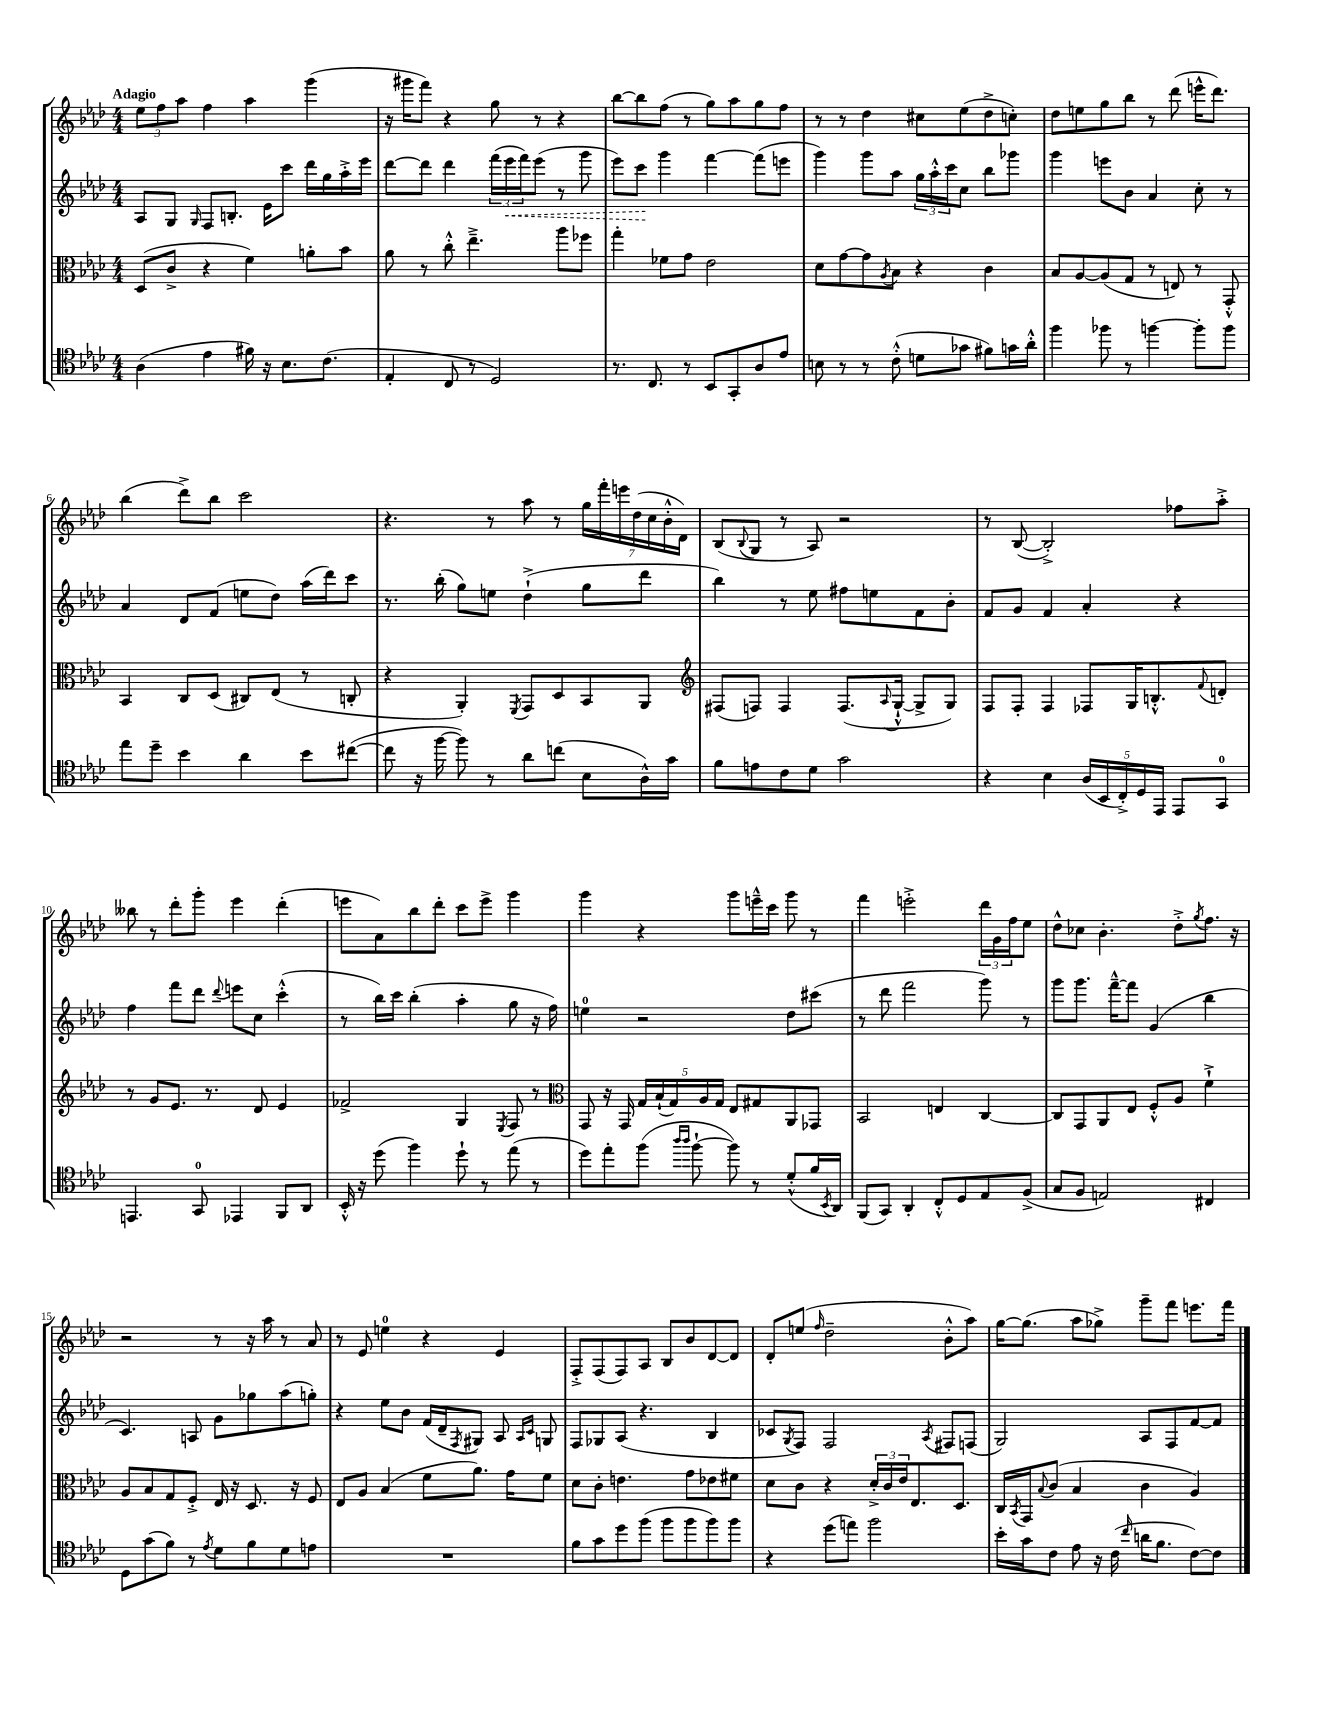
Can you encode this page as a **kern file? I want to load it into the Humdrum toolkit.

**kern	**kern	**kern	**kern
*staff4	*staff3	*staff2	*staff1
*clefC4	*clefC3	*clefG2	*clefG2
*k[b-e-a-d-]	*k[b-e-a-d-]	*k[b-e-a-d-]	*k[b-e-a-d-]
*M4/4	*M4/4	*M4/4	*M4/4
(4A-\	(8D-/L	8A-/L	12ee-\L
.	.	.	12ff\
.	8c^/J	8G/J	.
.	.	.	12aa-\J
.	.	16qqG/	.
4e-\	4r	8F/L	4ff\
.	.	8.B'/J	.
16f#\)	4f\)	.	4aa-\
16r	.	16e-\LK	.
8.B-\L	.	8ccc\J	.
.	8a'\L	16ddd-\LL	(4ggg\
(8.c\J	.	16gg\	.
.	8b-\J	16aa-'^\	.
.	.	16eee-\JJ	.
=	=	=	=
4E-'/	8a-\	[8ddd-\L	16r
.	.	.	16ggg#\LK
.	8r	8ddd-\]J	8fff\J)
8C/	8cc'^^\	4ddd-\	4r
8r	4.ee-~^\	.	.
2D-/)	.	(24fff\LL	8gg\
.	.	24eee-\	.
.	.	24fff\J)	.
.	.	(8eee-\J	8r
.	8aa-\L	8r	4r
.	8ff-\J	8ggg\	.
=	=	=	=
8.r	4gg'\	8eee-\L)	[8bb-\L
.	.	8ccc\J	8bb-\]
8.C/	.	.	.
.	8f-\L	4ggg\	(8ff\J
8r	8g\J	.	8r
8BB-/L	2e-\	[4fff\	8gg\L)
8GG'/	.	.	8aa-\
8A-/	.	(8fff\]L	8gg\
8e-/J	.	8eee\J	8ff\J
=	=	=	=
8B\	8d-\L	4ggg\)	8r
8r	[8g\	.	8r
8r	8g\]	8ggg\L	4dd-\
.	8qA-/	.	.
(8c'^^\	8B-\J	8aa-\J	.
8d\L	4r	24gg\LL	8cc#\L
.	.	24aa-'^^\	.
.	.	24ccc\J	.
8g-\J	.	8cc\J	(8ee-\
8f#\L)	4c\	8bb-\L	8dd-^\
16g\L	.	8ggg-\J	8cc'\J)
16a-'^^\JJ	.	.	.
=	=	=	=
4ff\	8B-/L	4ggg\	8dd-\L
.	[8A-/	.	8ee\
8ff-\	(8A-/]	8eee\L	8gg\
8r	8G/J	8b-\J	8bb-\J
[4ff\	8r	4a-/	8r
.	8E/)	.	(8ddd-\
8ff'\]L	8r	8cc'\	16eee^^\LK
.	.	.	8.ddd-\J)
8ff\J	8GG'^^/	8r	.
=	=	=	=
8ee-\L	4BB-/	4a-/	(4bb-\
8dd-~\J	.	.	.
4b-\	8C/L	8d-/L	8ddd-^\L)
.	(8D-/J	(8f/J	8bb-\J
4a-\	8C#/L)	8ee\L	2ccc\
.	(8E-/J	8dd-\J)	.
8b-\L	8r	(16aa-\LL	.
.	.	16ddd-\J)	.
([8cc#\J	8C'/	8ccc\J	.
=	=	=	=
8cc#\]	4r	8.r	4.r
16r	.	.	.
[16ff\	.	(16bb-'\	.
8ff\])	4AA-'/)	8gg\L)	.
8r	.	8ee\J	8r
.	8qFF/	.	.
8a-\L	8GG/L	(4dd-`^\	8aa-\
(8cc\J	8D-/	.	8r
8B-\L	8BB-/	8gg\L	28gg\LL
.	.	.	28fff'\
.	.	.	28eee\
.	.	.	(28dd-\
16A-^^\L)	8AA-/J	8ddd-\J	.
.	.	.	28cc\
.	.	.	28b-'^^\
16g\JJ	.	.	.
.	.	.	28d-\JJ)
=	=	=	=
*	*clefG2	*	*
8f\L	(8F#/L	4bb-\)	(8B-/L
.	.	.	8qqB-/
8e\	8F/J)	.	8G/J
8c\	4F/	8r	8r
8d-\J	.	8ee-\	8A-/)
2g\	(8.F/L	8ff#\L	2r
.	.	8ee\	.
.	8qqA-/	.	.
.	[16G`^^/Jk	.	.
.	8G^/]L	8f\	.
.	8G/J)	8b-'\J	.
=	=	=	=
4r	8F/L	8f/L	8r
.	8F'/J	8g/J	([8B-/
4B-\	4F/	4f/	2B-'^/])
(20A-/LL	8F-/L	4a-'/	.
20BB-/	.	.	.
20C'^/)	.	.	.
.	16G/K	.	.
20D-/	.	.	.
.	8.B'^^/	.	.
20EE-/JJ	.	.	.
8EE-/L	.	4r	8ff-\L
.	8qqf/	.	.
8GG/J	8d'/J	.	8aa-'^\J
=	=	=	=
4.EE/	8r	4ff\	8bb--\
.	8g/L	.	8r
.	8.e-/J	8fff\L	8ddd-'\L
8GG/	.	8ddd-\J	8ggg'\J
.	8.r	.	.
.	.	8qqddd-/	.
4EE-/	.	8eee\L	4eee-\
.	8d-/	8cc\J	.
8FF/L	4e-/	(4ccc'^^\	(4ddd-'\
8AA-/J	.	.	.
=	=	=	=
16BB-'^^/	2f-^/	8r	8eee\L
16r	.	.	.
(8dd-\	.	16bb-\LL)	8a-\)
.	.	16ccc\JJ	.
4ff\)	.	(4bb-'\	8bb-\
.	.	.	8ddd-'\J
8dd-`\	4G/	4aa-'\	8ccc\L
8r	.	.	8eee^\J
.	8qE-/	.	.
(8ee-\	8F/	8gg\	4ggg\
8r	8r	16r	.
.	.	16ff\)	.
=	=	=	=
*	*clefC3	*	*
8dd-\L)	8GG/	4ee\	4ggg\
8ee-'\	16r	.	.
.	16GG/	.	.
(8ff\J	20G/LL	2r	4r
.	(20B-`/	.	.
.	20G/)	.	.
16qqaa-/LL	.	.	.
16qqaa-/JJ	.	.	.
[8ff`\	.	.	.
.	20A-/	.	.
.	20G/JJ	.	.
8ff\])	8E-/L	.	8ggg\L
8r	8G#/	.	16eee~^^\L
.	.	.	16ccc\JJ
(8d-'^^/L	8AA-/	8dd-\L	8ggg\
16f/L	8GG-/J	(8ccc#\J	8r
8qBB-/	.	.	.
16AA-/JJ)	.	.	.
=	=	=	=
(8FF/L	2BB-/	8r	4fff\
8GG/J)	.	8ddd-\	.
4AA-'/	.	2fff\	2eee'^\
8C'^^/L	4E/	.	.
8D-/	.	.	.
8E-/	[4C/	8ggg\)	24ddd-\LL
.	.	.	24g\
.	.	.	24ff\J
(8F^/J	.	8r	8ee-\J
=	=	=	=
8G/L	8C/]L	8ggg\L	8dd-^^\L
8F/J	8GG/	8.ggg\J	8cc-\J
2E/)	8AA-/	.	4.b-'\
.	.	[16fff~^^\LK	.
.	8E-/J	8fff\]J	.
.	8F'^^/L	(4g/	.
.	8A-/J	.	8dd-'^\L
.	.	.	8qgg/
4C#/	4f`^\	4bb-\	8.ff\J
.	.	.	16r
=	=	=	=
8D-\L	8A-/L	4.c/)	2r
(8g\	8B-/	.	.
8f\J)	8G/	.	.
8r	8F'^/J	8A/	.
8qe-/	.	.	.
8d-\L	16E-/	8g\L	8r
.	16r	.	.
8f\	8.D-/	8gg-\	16r
.	.	.	16aa-\
8d-\	.	(8aa-\	8r
.	16r	.	.
8e\J	8F/	8gg'\J)	8a-/
=	=	=	=
1r	8E-/L	4r	8r
.	8A-/J	.	8e-/
.	(4B-/	8ee-\L	4ee\
.	.	8b-\J	.
.	8f\L	(16f/LL	4r
.	.	16d-~/J	.
.	.	8qF/	.
.	8.a-\J)	8G#/J)	.
.	.	8A-/	4e-/
.	16g\LK	.	.
.	.	16qqA-/LL	.
.	.	16qqc/JJ	.
.	8f\J	8G/	.
=	=	=	=
8f\L	8d-\L	8F/L	8F'^/L
8g\	8c'\J	8G-/	(8F/
8dd-\	4.e\	(8A-/J	8F/)
(8ff\J	.	4.r	8A-/J
8ff\L	.	.	8B-/L
8ff\	8g\L	.	8b-/
8ff\)	8e-\	4B-/	[8d-/
8ff\J	8f#\J	.	8d-/]J
=	=	=	=
4r	8d-\L	8c-/L	8d-'/L
.	.	8qG/	.
.	8c\J	8F/J)	(8ee/J
.	.	.	16qqff/
(8dd-\L	4r	2F/	2dd-~\
8ee\J)	.	.	.
2ff\	24d-'^/LL	.	.
.	24c/	.	.
.	24e-/J	.	.
.	8.E-/	.	.
.	.	8qA-/	.
.	.	8F#/L	8b-'^^\L
.	8.D-/J	.	.
.	.	(8F/J	8aa-\J)
=	=	=	=
16b-'\LL	16C/LL	2G/)	[16gg\LK
.	8qBB-/	.	.
16g\J	16GG/J	.	(8.gg\]J
.	8qqB-/	.	.
8c\J	(8c/J	.	.
8e-\	4B-/	.	8aa-\L
16r	.	.	8gg-^\J)
(16c\	.	.	.
16qqcc/	.	.	.
16a\LK	4c\	8A-/L	8ggg~\L
8.f\J	.	.	.
.	.	8F/	8fff\J
[8c\L)	4A-/)	[8f/	8.eee\L
8c\]J	.	8f/]J	.
.	.	.	16fff\Jk
==	==	==	==
*-	*-	*-	*-
